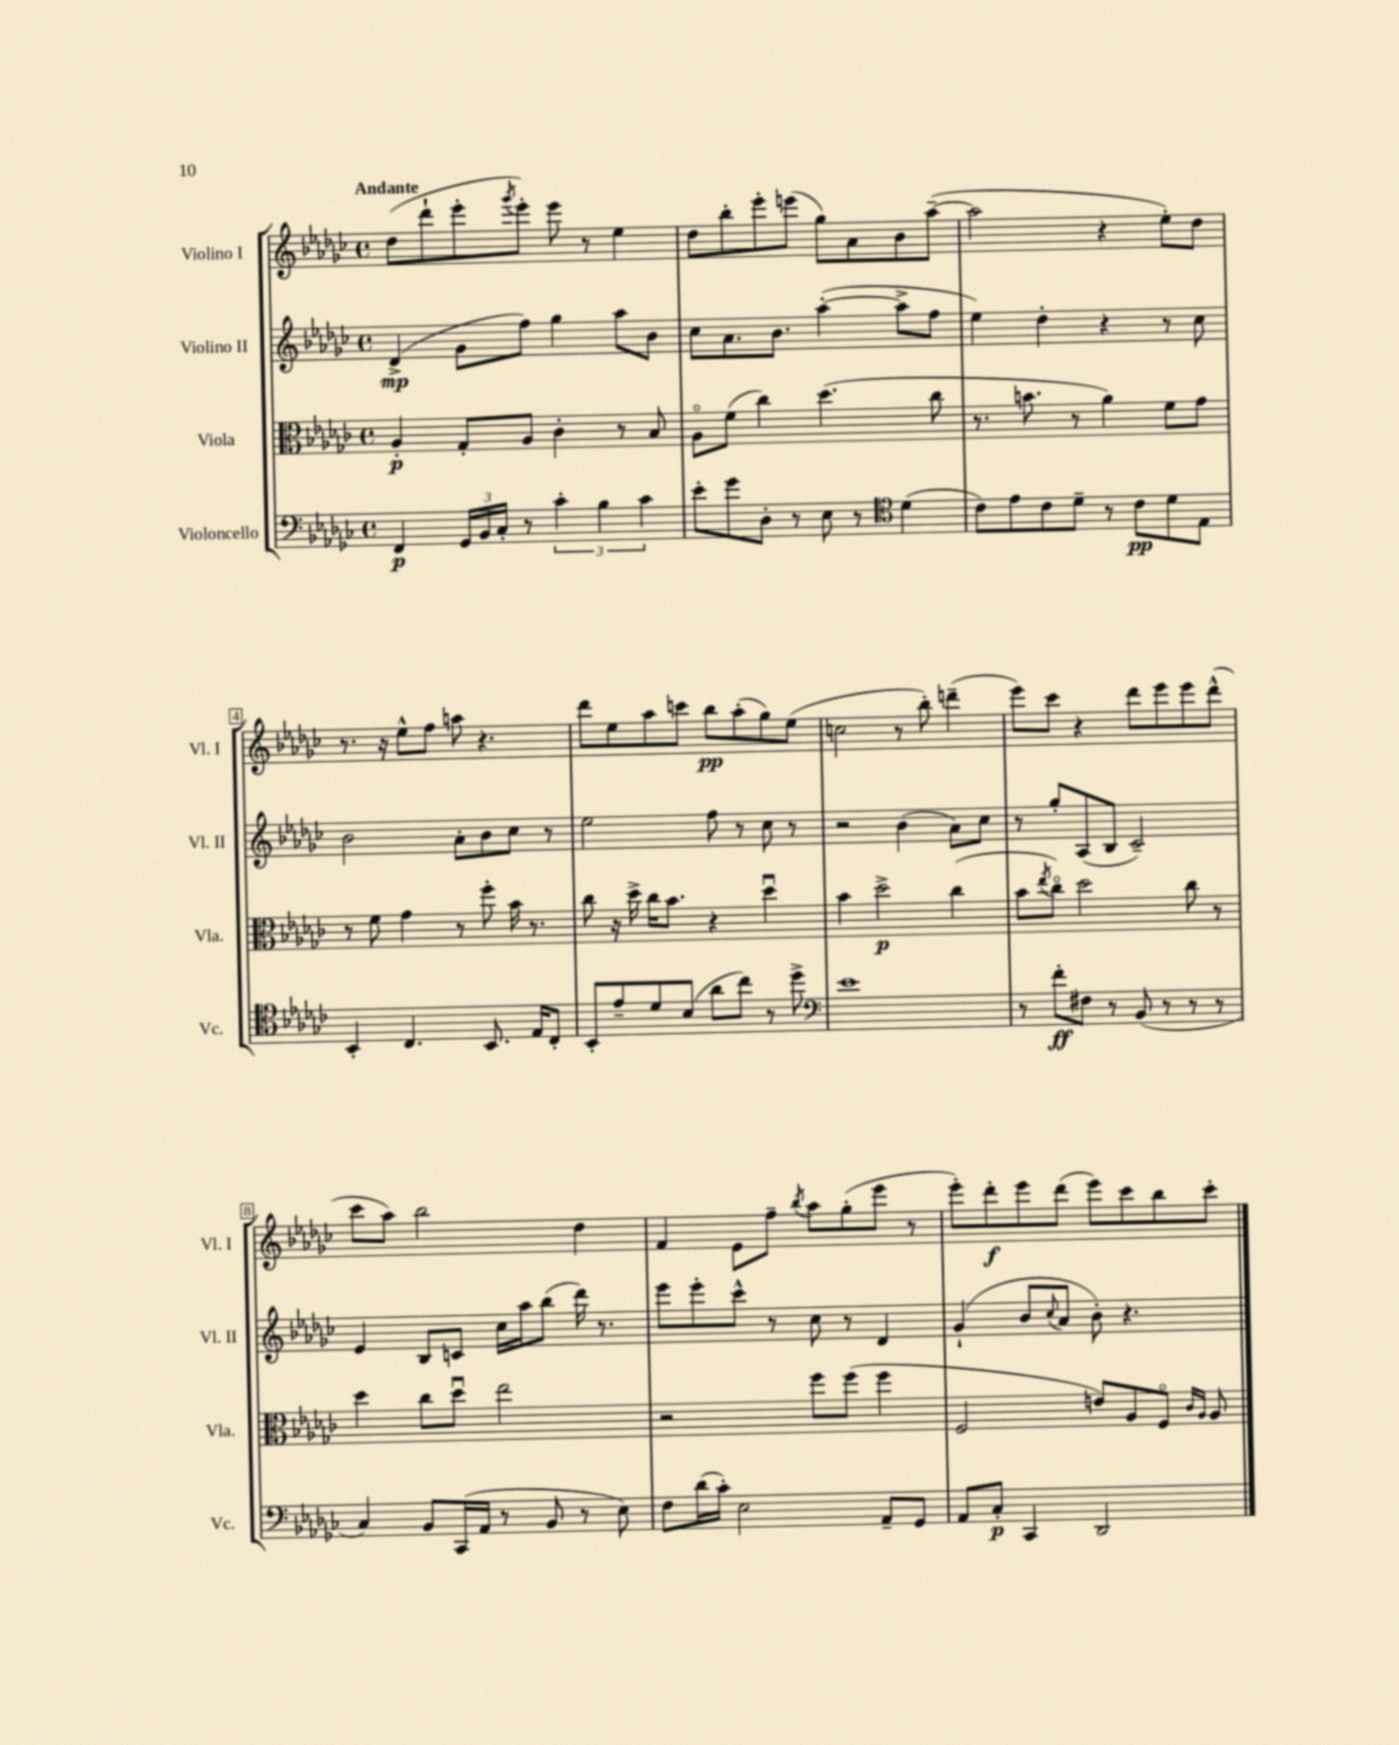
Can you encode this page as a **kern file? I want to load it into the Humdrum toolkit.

**kern	**dynam	**kern	**dynam	**kern	**dynam	**kern	**dynam
*part4	*part4	*part3	*part3	*part2	*part2	*part1	*part1
*staff4	*staff4	*staff3	*staff3	*staff2	*staff2	*staff1	*staff1
*I"Violoncello	*	*I"Viola	*	*I"Violino II	*	*I"Violino I	*
*I'Vc.	*	*I'Vla.	*	*I'Vl. II	*	*I'Vl. I	*
*clefF4	*	*clefC3	*	*clefG2	*	*clefG2	*
*k[b-e-a-d-g-c-]	*	*k[b-e-a-d-g-c-]	*	*k[b-e-a-d-g-c-]	*	*k[b-e-a-d-g-c-]	*
*M4/4	*	*M4/4	*	*M4/4	*	*M4/4	*
*met(c)	*	*met(c)	*	*met(c)	*	*met(c)	*
=1	=1	=1	=1	=1	=1	=1	=1
!	!	!	!	!	!	!LO:TX:a:B:t=Andante	!
4FF/	p	4A-'/	p	(4d-^/	mp	(8dd-\L	.
.	.	.	.	.	.	8ddd-`\	.
24GG-/LL	.	8G-'/L	.	8g-\L	.	8eee-'\	.
24BB-/	.	.	.	.	.	.	.
24C-'/JJ	.	.	.	.	.	.	.
.	.	.	.	.	.	8qggg-/	.
8r	.	8A-/J	.	8ff\J)	.	8eee-'\J)	.
6c-'\	.	4c-'\	.	4gg-\	.	8eee-\	.
.	.	.	.	.	.	8r	.
6B-\	.	.	.	.	.	.	.
.	.	8r	.	8aa-\L	.	4ee-\	.
6c-\	.	.	.	.	.	.	.
.	.	8B-/	.	8b-\J	.	.	.
=2	=2	=2	=2	=2	=2	=2	=2
8e-'\L	.	8A-\L	.	8cc-\L	.	8dd-\L	.
8g-\	.	(8f\J	.	8.a-\	.	8bb-'\	.
8D-'\J	.	4cc-\)	.	.	.	8eee-'\	.
.	.	.	.	8.b-\J	.	.	.
8r	.	.	.	.	.	(8eeen\J	.
8E-\	.	(4.dd-\	.	([4aa-'\	.	8gg-\L)	.
8r	.	.	.	.	.	8a-\	.
*clefC4	*	*	*	*	*	*	*
(4d-\	.	.	.	8aa-^\L]	.	8b-\	.
.	.	8cc-\	.	8ff\J	.	([8aa-~\J	.
=3	=3	=3	=3	=3	=3	=3	=3
8c-\L)	.	8.r	.	4ee-\)	.	2aa-\]	.
8e-\	.	.	.	.	.	.	.
.	.	8.bn\	.	.	.	.	.
8c-\	.	.	.	4dd-'\	.	.	.
8d-~\J	.	8r	.	.	.	.	.
8r	.	4a-\)	.	4r	.	4r	.
8c-\L	pp	.	.	.	.	.	.
8d-\	.	8f\L	.	8r	.	8ee-'\L)	.
8E-\J	.	8g-\J	.	8cc-\	.	8dd-\J	.
!!LO:LB:g=z
=4	=4	=4	=4	=4	=4	=4	=4
4BB-'/	.	8r	.	2b-\	.	8.r	.
.	.	8f\	.	.	.	.	.
.	.	.	.	.	.	16r	.
4.C-/	.	4g-\	.	.	.	8ee-^^\L	.
.	.	.	.	.	.	8ff\J	.
.	.	8r	.	8a-'\L	.	8aan\	.
8.BB-/	.	8ff'\	.	8b-\	.	4.r	.
.	.	16b-\	.	8cc-\J	.	.	.
16E-/KL	.	8.r	.	.	.	.	.
8C-'/J	.	.	.	8r	.	.	.
=5	=5	=5	=5	=5	=5	=5	=5
8BB-'/L	.	8cc-\	.	2ee-\	.	8ddd-\L	.
8e-~/	.	16r	.	.	.	8ee-\	.
.	.	16dd-^\	.	.	.	.	.
8d-/	.	16cc-\KL	.	.	.	8aa-\	.
.	.	8.b-\J	.	.	.	.	.
(8B-/J	.	.	.	.	.	8cccn\J	.
8a-\L	.	4r	.	8ff\	.	8bb-\L	pp
8cc-\J)	.	.	.	8r	.	(8aa-'\	.
8r	.	4dd-u\	.	8cc-\	.	8gg-\)	.
8dd-^\	.	.	.	8r	.	(8ee-\J	.
=6	=6	=6	=6	=6	=6	=6	=6
*clefF4	*	*	*	*	*	*	*
1e-	.	4b-\	.	2r	.	2ccn\	.
.	.	2dd-^\	p	.	.	.	.
.	.	.	.	(4b-\	.	8r	.
.	.	.	.	.	.	8bb-'\)	.
.	.	(4cc-\	.	8a-\L)	.	(4dddn~\	.
.	.	.	.	8cc-\J	.	.	.
=7	=7	=7	=7	=7	=7	=7	=7
8r	.	8b-\L	.	8r	.	8eee-\L)	.
.	.	8qee-/	.	.	.	.	.
8f'\L	ff	8cc-\J)	.	8gg-'/L	.	8ccc-\J	.
8F#X\J	.	2dd-\	.	(8A-/	.	4r	.
8r	.	.	.	8B-/J	.	.	.
(8BB-/	.	.	.	2c-~/)	.	8ddd-\L	.
8r	.	.	.	.	.	8eee-\	.
8r	.	8cc-\	.	.	.	8eee-\	.
8r	.	8r	.	.	.	(8ddd-^^\J	.
!!LO:LB:g=z
=8	=8	=8	=8	=8	=8	=8	=8
4C-/)	.	4dd-\	.	4e-/	.	8ccc-\L	.
.	.	.	.	.	.	8aa-\J)	.
8BB-/L	.	8cc-\L	.	8B-/L	.	2bb-\	.
(16CC-/L	.	8dd-u\J	.	8cn/J	.	.	.
16AA-/JJ	.	.	.	.	.	.	.
8r	.	2ee-\	.	16cc-\LL	.	.	.
.	.	.	.	16aa-\J	.	.	.
8BB-/	.	.	.	(8bb-\J	.	.	.
8r	.	.	.	16ddd-\)	.	4dd-\	.
.	.	.	.	8.r	.	.	.
8E-\)	.	.	.	.	.	.	.
=9	=9	=9	=9	=9	=9	=9	=9
8F\L	.	2r	.	8eee-\L	.	4f/	.
(16d-\L	.	.	.	8eee-'\	.	.	.
16c-'\JJ)	.	.	.	.	.	.	.
2E-\	.	.	.	8ccc-^^\J	.	8e-\L	.
.	.	.	.	8r	.	8ff~\J	.
.	.	.	.	.	.	8qbb-/	.
.	.	8ff\L	.	8cc-\	.	8aa-\L	.
.	.	(8ff\J	.	8r	.	(8gg-'\	.
8AA-~/L	.	4ff\	.	4d-/	.	8eee-\J	.
8GG-/J	.	.	.	.	.	8r	.
=10	=10	=10	=10	=10	=10	=10	=10
8AA-/L	.	2F/	.	(4g-`/	.	8eee-'\L)	.
8C-'/J	p	.	.	.	.	8ddd-'\	f
4CC-/	.	.	.	8b-/L	.	8eee-\	.
.	.	.	.	8qqcc-/	.	.	.
.	.	.	.	8a-/J	.	(8ddd-\J	.
2DD-/	.	8en/L)	.	8b-'\)	.	8eee-\L)	.
.	.	8A-/	.	4.r	.	8ccc-\	.
.	.	8F/J	.	.	.	8bb-\	.
.	.	16qqc-/LL	.	.	.	.	.
.	.	16qqA-/JJ	.	.	.	.	.
.	.	8A-/	.	.	.	8ccc-'\J	.
==	==	==	==	==	==	==	==
*-	*-	*-	*-	*-	*-	*-	*-
